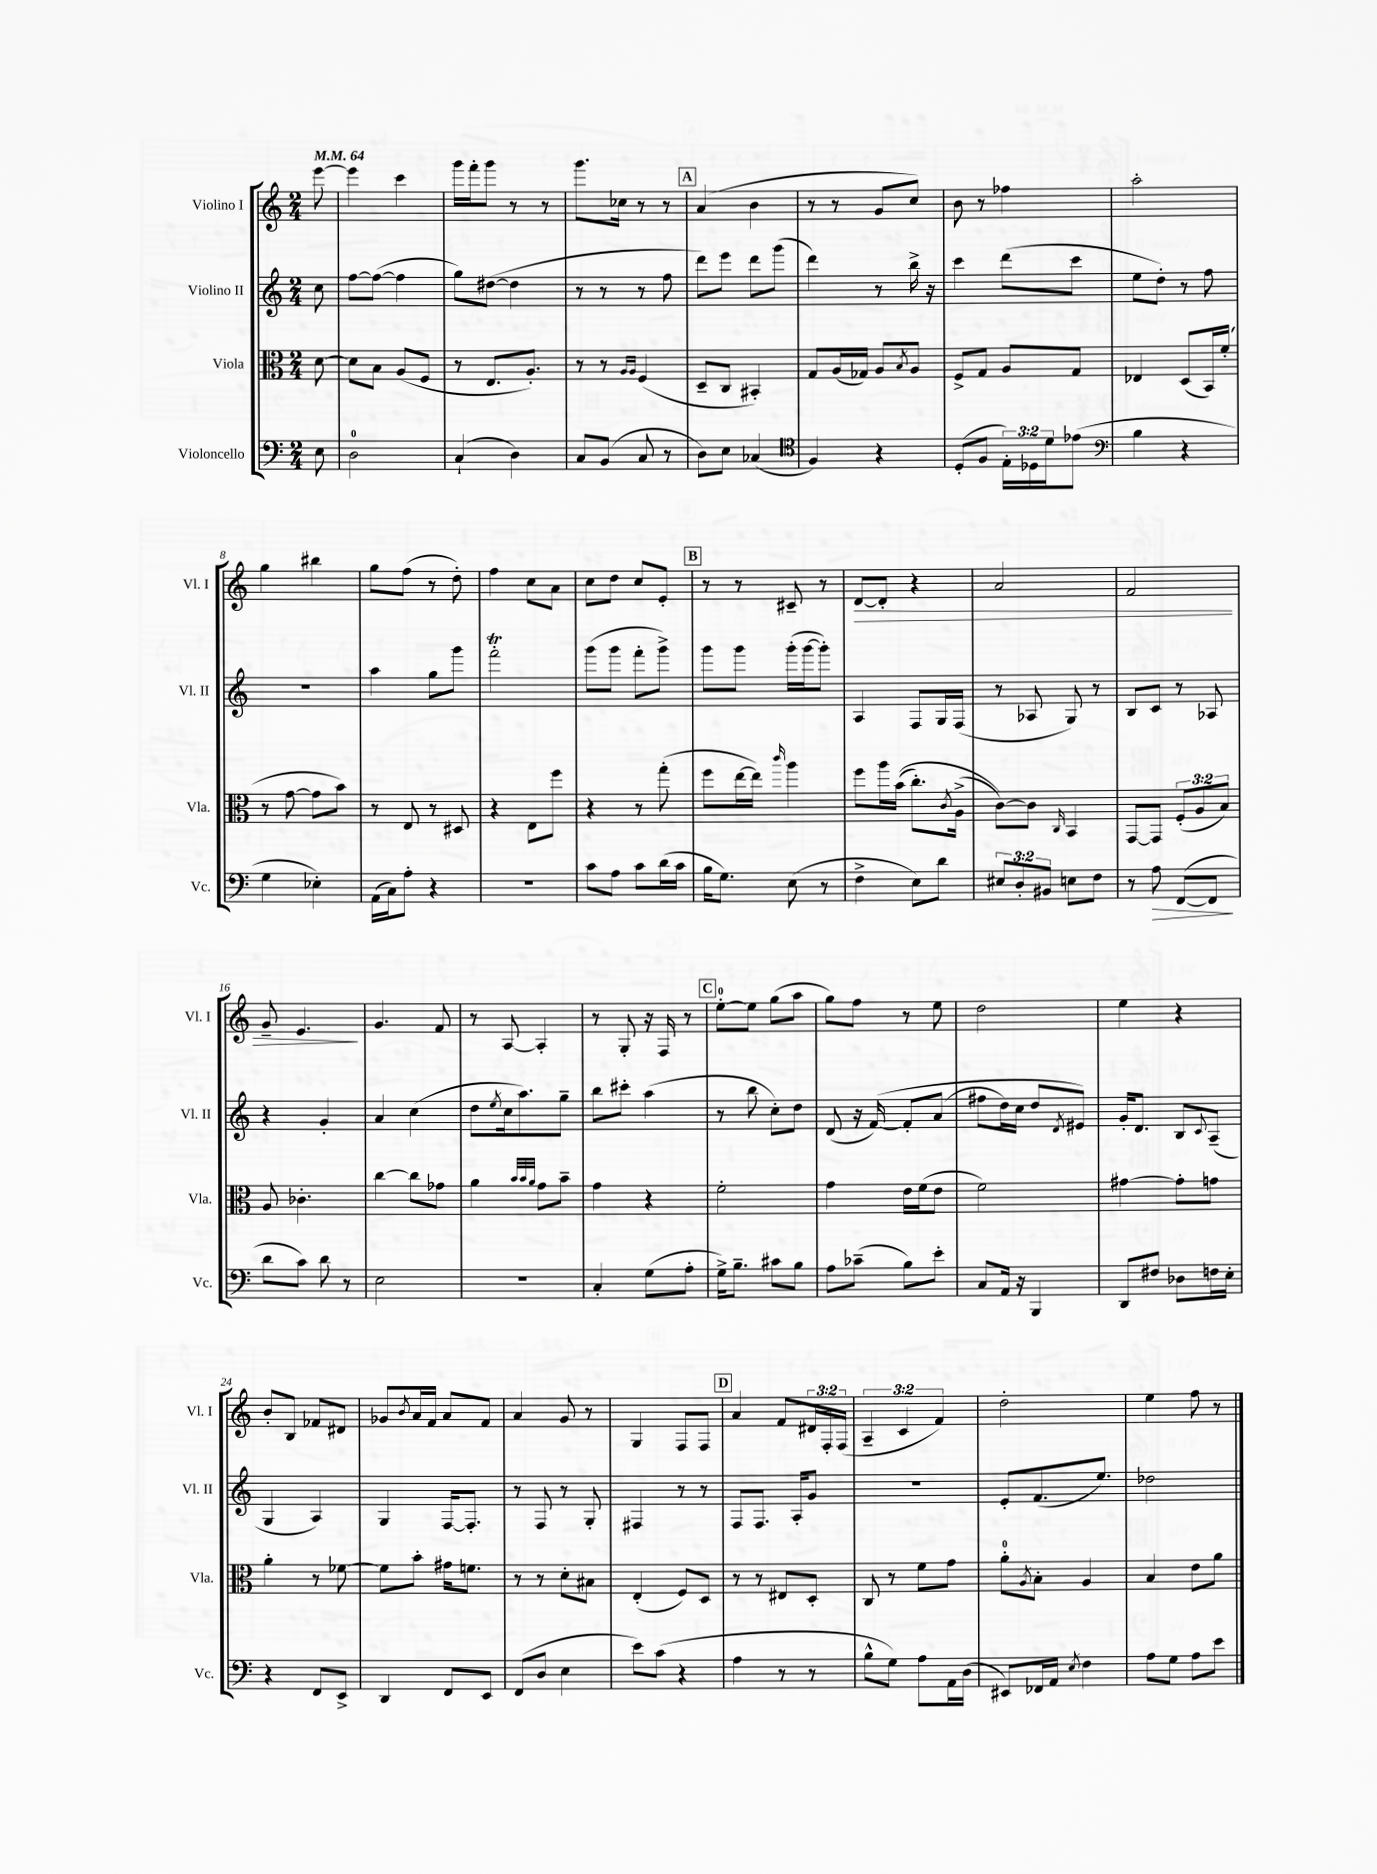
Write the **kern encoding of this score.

**kern	**dynam	**kern	**kern	**kern	**dynam
*part4	*part4	*part3	*part2	*part1	*part1
*staff4	*staff4	*staff3	*staff2	*staff1	*staff1
*I"Violoncello	*	*I"Viola	*I"Violino II	*I"Violino I	*
*I'Vc.	*	*I'Vla.	*I'Vl. II	*I'Vl. I	*
*clefF4	*	*clefC3	*clefG2	*clefG2	*
*k[]	*	*k[]	*k[]	*k[]	*
*M2/4	*	*M2/4	*M2/4	*M2/4	*
*MM64	*	*MM64	*MM64	*MM64	*
=	=	=	=	=	=
8E\	.	[8d\	8cc\	[8eee\	.
=1	=1	=1	=1	=1	=1
2D\	.	8d\L]	[8ff\L	4eee\]	.
.	.	8B\J	(8ff\J_	.	.
.	.	(8A/L	4ff\]	4ccc\	.
.	.	8F/J	.	.	.
=2	=2	=2	=2	=2	=2
(4C`/	.	8r	8gg\L)	16ggg\LL	.
.	.	.	.	16fff'\J	.
.	.	8.E/L	([8dd#X\J	8ggg\J	.
4D\)	.	.	4dd#\]	8r	.
.	.	8.A'/J)	.	.	.
.	.	.	.	8r	.
=3	=3	=3	=3	=3	=3
8C/L	.	8r	8r	8.ggg\L	.
(8BB/J	.	8r	8r	.	.
.	.	.	.	16cc-X\Jk	.
.	.	16qqA/LL	.	.	.
.	.	16qqA/JJ	.	.	.
8C/	.	(4F/	8r	8r	.
8r	.	.	8ff\	8r	.
!!LO:REH:place=s1:t=A
=4	=4	=4	=4	=4	=4
8D\L)	.	8D~/L	8ddd\L)	(4a/	.
8E\J	.	8C/J	8eee\J	.	.
(4C-X/	.	4BB#X'/)	8ddd\L	4b\	.
.	.	.	(8ggg\J	.	.
=5	=5	=5	=5	=5	=5
*clefC4	*	*	*	*	*
4F/)	.	8G/L	4ddd\)	8r	.
.	.	(16A/L	.	8r	.
.	.	16G-X/JJ)	.	.	.
4r	.	8A/L	8r	8g/L	.
.	.	8qB/	.	.	.
.	.	8A/J	16bb^\	8cc/J)	.
.	.	.	16r	.	.
=6	=6	=6	=6	=6	=6
(8D'/L	.	8F^/L	4ccc\	8b\	.
8F/J	.	8G/J	.	8r	.
24E'\LL)	.	8A/L	(8ddd\L	4ff-X\	.
24D-X\	.	.	.	.	.
24d\J	.	.	.	.	.
(8e-X\J	.	8G/J	8ccc\J	.	.
=7	=7	=7	=7	=7	=7
*clefF4	*	*	*	*	*
4B\	.	4E-X/	8ee\L	2aa'\	.
.	.	.	8dd'\J)	.	.
4r	.	(8D/L	8r	.	.
.	.	16BB/L)	8ff\	.	.
.	.	(16f'/JJ	.	.	.
!!LO:LB:g=z
=8	=8	=8	=8	=8	=8
4G\	.	8r	2r	4gg\	.
.	.	[8g\	.	.	.
4E-X'\)	.	8g\L]	.	4bb#X\	.
.	.	8b\J)	.	.	.
=9	=9	=9	=9	=9	=9
(16AA\LL	.	8r	4aa\	8gg\L	.
16C\J)	.	.	.	.	.
8A'\J	.	8E/	.	(8ff\J	.
4r	.	8r	8gg\L	8r	.
.	.	8D#X/	8ggg\J	8dd'\)	.
=10	=10	=10	=10	=10	=10
2r	.	4r	2fffT'\	4ff\	.
.	.	8E\L	.	8cc\L	.
.	.	8ff\J	.	8a\J	.
=11	=11	=11	=11	=11	=11
8c\L	.	4r	(8ggg\L	8cc\L	.
8A\J	.	.	8ggg\J	8dd\J	.
8c\L	.	8r	8fff'\L	8cc/L	.
(16d\L	.	(8gg'\	8ggg^\J)	8e'/J	.
16c\JJ	.	.	.	.	.
!!LO:REH:place=s1:t=B
=12	=12	=12	=12	=12	=12
16B\KL	.	8ff\L	8ggg\L	8r	.
8.G\J)	.	.	.	.	.
.	.	[16ee\L	8ggg\J	8r	.
.	.	16ee\JJ])	.	.	.
.	.	16qqccc/	.	.	.
(8E\	.	4aa\	(16ggg'\LL	8c#X~/	.
.	.	.	[16ggg\J	.	.
8r	.	.	8ggg'\J])	8r	.
=13	=13	=13	=13	=13	=13
!	!	!	!	!	!LO:HP:b
4F^\	.	8ff\L	4A/	[8d/L	>
.	.	16aa\L	.	8d'/J]	.
.	.	((16b\JJ	.	.	.
8E\L)	.	8.cc'\L)	8F/L	4r	.
8d\J	.	.	16G/L	.	.
.	.	8qc/	.	.	.
.	.	(16A^\Jk	(16F/JJ	.	.
=14	=14	=14	=14	=14	=14
12E#X/L	.	[8c\L))	8r	2a/	.
12D'/	.	.	.	.	.
.	.	8c\J]	8A-X/	.	.
12BB#X/J	.	.	.	.	.
.	.	16qqC/	.	.	.
8En\L	.	4BB/	8G/)	.	.
8F\J	.	.	8r	.	.
=15	=15	=15	=15	=15	=15
8r	.	[8GG/L	8B/L	2f/	.
!	!LO:HP:b	!	!	!	!
8A\	>	8GG/J]	8c/J	.	.
([8FF/L	.	(12F'/L	8r	.	.
.	.	12A/	.	.	.
8FF/J]	.	.	8A-X/	.	.
.	.	12B/J)	.	.	.
.	]	.	.	.	.
!!LO:LB:g=z
=16	=16	=16	=16	=16	=16
8d\L	.	8A/	4r	8g~/	.
8c\J)	.	4.c-X'\	.	4.e/	.
8d\	.	.	4g'/	.	.
8r	.	.	.	.	.
.	.	.	.	.	]
=17	=17	=17	=17	=17	=17
2E\	.	[4cc\	4a/	4.g/	.
.	.	8cc\L]	(4cc\	.	.
.	.	8g-X\J	.	8f/	.
=18	=18	=18	=18	=18	=18
2r	.	4a\	8dd\L	8r	.
.	.	.	8qee/	.	.
.	.	.	16cc\k	[8A/	.
.	.	.	8.aa\)	.	.
.	.	32qqb/LLL	.	.	.
.	.	32qqb/	.	.	.
.	.	32qqa/JJJ	.	.	.
.	.	8g\L	.	4A'/]	.
.	.	8b~\J	8gg~\J	.	.
=19	=19	=19	=19	=19	=19
4C'/	.	4g\	8bb\L	8r	.
.	.	.	8ccc#X'\J	8G'/	.
(8G\L	.	4r	(4aa\	16r	.
.	.	.	.	16F/	.
8A'\J	.	.	.	8r	.
!!LO:REH:place=s1:t=C
=20	=20	=20	=20	=20	=20
16G^\KL)	.	2f'\	8r	[8ee'\L	.
8.B~\J	.	.	.	.	.
.	.	.	8bb\	8ee\J]	.
8c#X\L	.	.	8cc'\L)	(8gg\L	.
8B\J	.	.	8dd\J	8aa\J	.
=21	=21	=21	=21	=21	=21
8A\L	.	4g\	(8d/	8gg\L)	.
(8c-X~\J	.	.	16r	8ff\J	.
.	.	.	([16f/)	.	.
8B\L)	.	16e\LL	8f'/L]	8r	.
.	.	(16f\J	.	.	.
8e'\J	.	8e\J	(8a/J	8ee\	.
=22	=22	=22	=22	=22	=22
8C/L	.	2f\)	8ff#X\L	2dd\	.
16AA/Jk	.	.	16dd\L)	.	.
16r	.	.	16cc\JJ	.	.
4BBB/	.	.	8dd/L	.	.
.	.	.	8qd/	.	.
.	.	.	8e#X/J)	.	.
=23	=23	=23	=23	=23	=23
8DD/L	.	[4g#X\	16g'/KL	4ee\	.
.	.	.	8.d/J	.	.
8F#X/J	.	.	.	.	.
8D-X\L	.	8g#'\L]	8B/L	4r	.
.	.	.	8qqc/	.	.
16Fn\L	.	8gn\J	(8A~/J	.	.
16E'\JJ	.	.	.	.	.
!!LO:LB:g=z
=24	=24	=24	=24	=24	=24
4r	.	4a'\	4G/	8b'/L	.
.	.	.	.	8B/J	.
8FF/L	.	8r	4A/)	8f-X/L	.
8EE^/J	.	[8f-X\	.	8d#X/J	.
=25	=25	=25	=25	=25	=25
4DD/	.	8f-\L]	4G/	8g-X/L	.
.	.	.	.	8qb/	.
.	.	8b'\J	.	16a/L	.
.	.	.	.	16f/JJ	.
8FF/L	.	16g#X\KL	[16F/KL	8a/L	.
.	.	8.fn\J	8.F'/J]	.	.
8EE/J	.	.	.	8f/J	.
=26	=26	=26	=26	=26	=26
(8FF/L	.	8r	8r	4a/	.
8D/J	.	8r	8F/	.	.
4E\	.	8d'\L	8r	8g/	.
.	.	8B#X\J	8G'/	8r	.
=27	=27	=27	=27	=27	=27
8e\L)	.	(4E'/	4F#X/	4G/	.
(8c\J	.	.	.	.	.
4r	.	8F/L)	8r	8F/L	.
.	.	8D/J	8r	8F/J	.
!!LO:REH:place=s1:t=D
=28	=28	=28	=28	=28	=28
4A\	.	8r	8F/L	4a/	.
.	.	8r	8.F/J	.	.
8r	.	8E#X/L	.	8f/L	.
.	.	.	16A'/KL	.	.
8r	.	8D'/J	8g/J	24d#X/L	.
.	.	.	.	24F'/	.
.	.	.	.	(24F/JJ	.
=29	=29	=29	=29	=29	=29
8B^^\L	.	8C/	2r	6A~/	.
8G\J)	.	8r	.	.	.
.	.	.	.	6c/	.
8A\L	.	8f\L	.	.	.
.	.	.	.	6f/)	.
16AA\L	.	8g\J	.	.	.
(16D\JJ	.	.	.	.	.
=30	=30	=30	=30	=30	=30
8EE#X/L)	.	8a'\L	8e'/L	2dd'\	.
.	.	8qA/	.	.	.
16FF-X/L	.	8B'\J	(8.f/	.	.
16AA/JJ	.	.	.	.	.
8qE/	.	.	.	.	.
4F\	.	4A/	.	.	.
.	.	.	8.ee/J)	.	.
=31	=31	=31	=31	=31	=31
8A\L	.	4B/	2dd-X\	4ee\	.
8G\J	.	.	.	.	.
8A\L	.	8e\L	.	8ff\	.
8e\J	.	8a\J	.	8r	.
==	==	==	==	==	==
*-	*-	*-	*-	*-	*-
